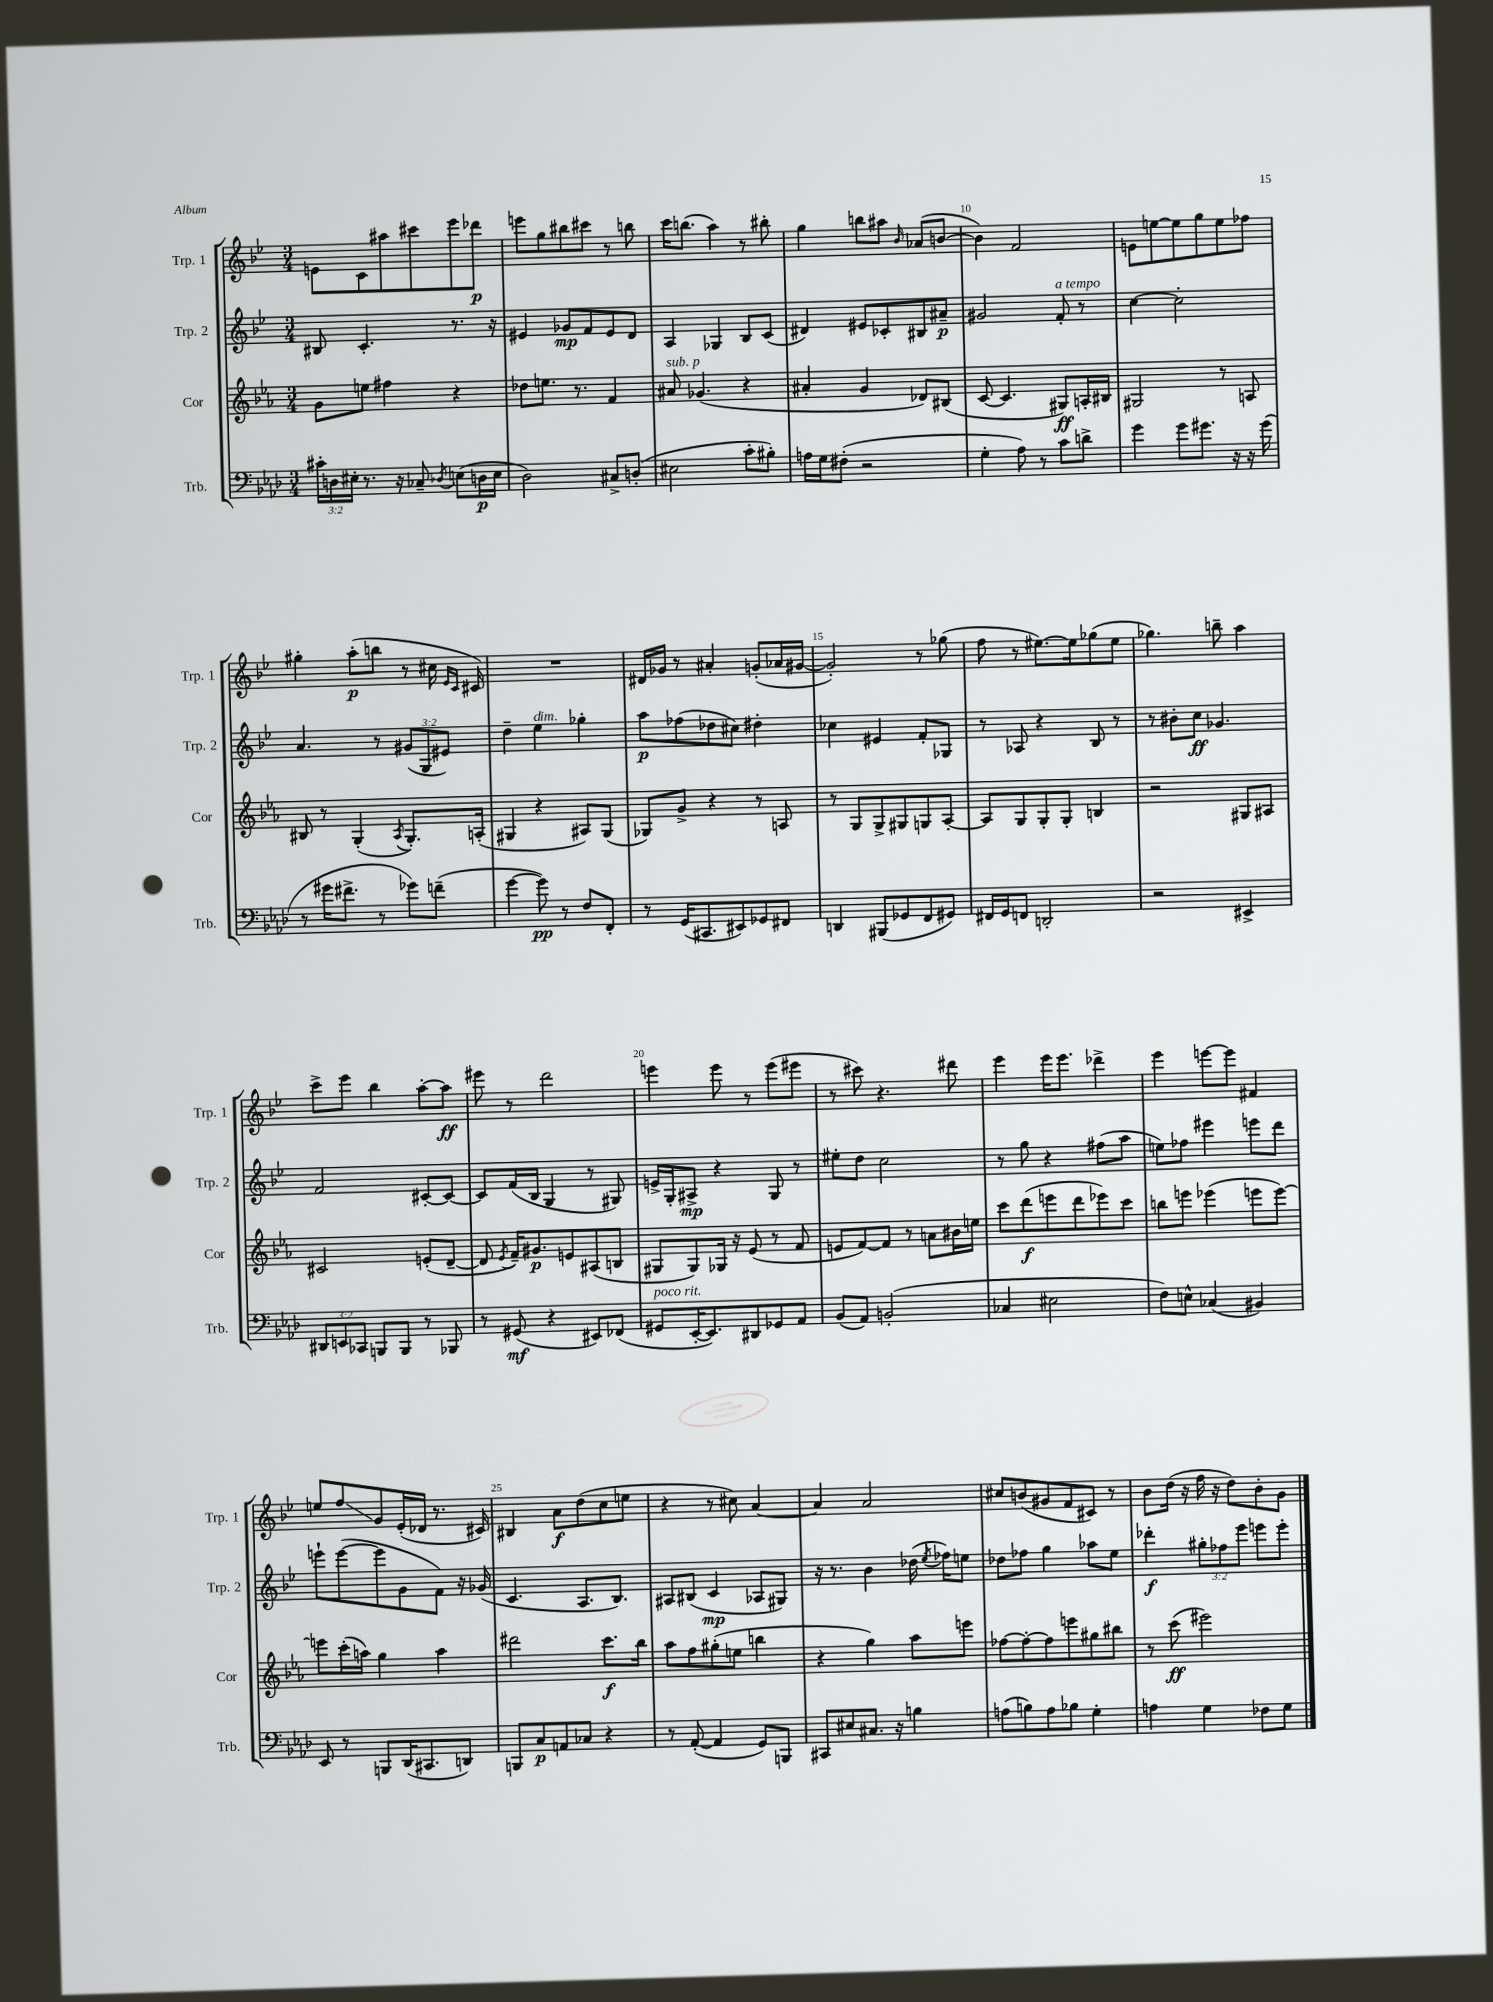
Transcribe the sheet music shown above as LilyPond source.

<<
\new StaffGroup <<
\new Staff = "s0" \with { instrumentName = "Trp. 1" shortInstrumentName = "Trp. 1" } {
    \clef treble \key bes \major \numericTimeSignature \time 3/4
    \autoBeamOff e'8[ c'8 ais''8 cis'''8 ees'''8 des'''8]\p |
    e'''8[ g''8 bis''8 cis'''8] r8 b''8 |
    c'''16[ b''8.]( a''4) r8 bis''8-. |
    g''4 b''8[ ais''8] \grace { bes'16 } aes'8[( b'8]~ |
    b'4) f'2 |
    e'8[ e''8~ e''8 g''8 e''8 fes''8] |
    gis''4-. a''8[-.\p( b''8] r8 cis''16 \grace { ees'16[ c'16] } cis'16) |
    R2. |
    dis'16[ ges'16] r8 ais'4-. g'8[-.( aes'16 gis'16]~ |
    gis'2-.) r8 ges''8( |
    f''8 r8 eis''8.[~) eis''16 ges''8( eis''8] |
    ges''4.) b''8-- a''4 |
    c'''8[-> ees'''8] bes''4 a''8[~-. a''8]\ff |
    eis'''8 r8 d'''2 |
    e'''4 e'''8 r8 e'''8[( eis'''8] |
    r8 cis'''8) r4. dis'''8 |
    ees'''4 ees'''16[ ees'''8.] des'''4-> |
    ees'''4 e'''8[~ e'''8] fis'4 |
    e''8[ f''8\glissando g'8 ees'16-.( des'16] r8. cis'16) |
    bis4 a'8[\f d''8( c''8 e''8] |
    r4 r8 cis''8) a'4~ |
    a'4 a'2 |
    cis''8[ b'8( gis'8 f'8 cis'8]) r8 |
    bes'8[ d''16]( r16 f''16 r16 d''8[) bes'8-. g'8] \bar "|." |
}
\new Staff = "s1" \with { instrumentName = "Trp. 2" shortInstrumentName = "Trp. 2" } {
    \clef treble \key bes \major \numericTimeSignature \time 3/4 \override Staff.TupletNumber.text = #tuplet-number::calc-fraction-text
    \autoBeamOff bis8 c'4.-. r8. r16 |
    eis'4 ges'8[\mp f'8 eis'8 d'8] |
    a4 ges4 bes8[ c'8]( |
    dis'4) eis'8[ ces'8-. bis8 ais'8]--\p |
    gis'2 f'8-.^\markup { \italic "a tempo" } r8 |
    c''4~ c''2-. |
    a'4. r8 \tuplet 3/2 { gis'8[( g8 eis'8]) } |
    d''4-- ees''4^\markup { \italic "dim." } ges''4-. |
    a''8[\p fes''8( des''8 cis''8]) dis''4-. |
    ces''4 eis'4 f'8[-. ges8] |
    r8 aes8 r4 bes8 r8 |
    r8 bis'8[-. c''8]\ff ges'4. |
    f'2 cis'8[~-. cis'8]~ |
    cis'8[ f'16( bes16] g4 r8 gis8) |
    e'16[-> g16-. ais8]->\mp r4 g8 r8 |
    eis''8[-. d''8] c''2 |
    r8 g''8 r4 fis''8[( a''8] |
    e''8[) fes''8] eis'''4 e'''8[ d'''8] |
    e'''8[-! e'''8~( e'''8 g'8 f'8]) r16 ges'16( |
    c'4. a8.[ bes8.]) |
    ais8[ bis8]( c'4\mp aes8[ gis8]) |
    r16 r8. bes'4 des''16( \acciaccatura { ees''8 } fes''16[) e''8] |
    des''8[ fes''8] g''4 aes''8[ ees''8] |
    des'''4-.\f \tuplet 3/2 { gis''8[-. fes''8 ees'''8] } e'''8[ e'''8]-. \bar "|." |
}
\new Staff = "s2" \with { instrumentName = "Cor" shortInstrumentName = "Cor" } {
    \clef treble \key ees \major \numericTimeSignature \time 3/4
    \autoBeamOff g'8[ e''8] fis''4 r4 |
    des''8[ e''8.] r8. f'4 |
    ais'8^\markup { \italic "sub. p" } ges'4.( r4 |
    ais'4-. g'4 des'8[) bis8]( |
    c'8~ c'4. gis8[\ff) a16-. bis16] |
    gis2 r8 a8 |
    bis8 r8 g4-.( \acciaccatura { aes8 } g8.[-.) a16]-.( |
    gis4 r4 ais8[) gis8]( |
    ges8[) g'8]-> r4 r8 a8 |
    r8 g8[ g8-> gis8 g8 aes8]~-. |
    aes8[ g8 g8-. g8]-. b4 |
    r2 gis8[ ais8] |
    cis'2 e'8[-.( d'8]~-- |
    d'8 \acciaccatura { ees'8 } f'16[--) gis'8.\p e'8 ais8( b8] |
    gis8[ gis8) ges16] r16 ees'8( r8 f'8 |
    e'8[ f'8~) f'8] r8 a'8[ bis'16 e''16] |
    c'''8[ d'''8\f( e'''8 d'''8 ees'''8) c'''8] |
    b''8[ e'''8] ees'''4( e'''8[ e'''8]~) |
    e'''8[ c'''16-.( a''16]) g''4 a''4 |
    dis'''2 c'''8.[\f bes''16] |
    aes''8[ f''8 gis''8-.( e''8] b''4 |
    r4 g''4) aes''8[ e'''8] |
    fes''8[~ fes''8~-. fes''8 e'''8 gis''8 bis''8] |
    r8 c'''8\ff( eis'''2) \bar "|." |
}
\new Staff = "s3" \with { instrumentName = "Trb." shortInstrumentName = "Trb." } {
    \clef bass \key aes \major \numericTimeSignature \time 3/4 \override Staff.TupletNumber.text = #tuplet-number::calc-fraction-text
    \autoBeamOff \tuplet 3/2 { cis'16[-. d16 eis16]-. } r8. r16 ces8-- \acciaccatura { des8 } e8[( d16\p e16] |
    des2) cis8[-> d8]-.( |
    eis2 c'8[-. bis8]-.) |
    a16[ g16 fis8]-.( r2 |
    g4-. aes8) r8 c'8[ d'8]-> |
    g'4 g'8[ gis'8.] r16 r16 gis'16( |
    r8 gis'16[ fis'8.]-> r8 ges'8[) f'8]--( |
    g'4~ g'8\pp) r8 f8[ f,8]-. |
    r8 g,16[( cis,8. eis,8) ges,8 fis,8] |
    d,4 bis,,8[( ges,8 f,8 gis,8]) |
    fis,16[ g,16 f,8] d,2-. |
    r2 eis,4-> |
    \tuplet 3/2 { dis,8[ e,8 ces,8] } b,,8[ b,,8] r8 bes,,8 |
    r8 gis,8\mf( r4 eis,8[) fes,8]( |
    gis,8[^\markup { \italic "poco rit." } ees,16~-. ees,8.) dis,8 ges,8 aes,8] |
    bes,8[( aes,8]) b,2-.( |
    ces4 eis2 |
    f8[) e8]-^ ces4( bis,4) |
    ees,8 r8 b,,8[ des,16( cis,8. d,8]) |
    b,,8[ c8\p a,8 ces8] r4 |
    r8 aes,8~-.( aes,4 g,8[) b,,8] |
    cis,8[ eis8 cis8.] r16 b4 |
    a8[( b8) a8 bes8] g4-. |
    a4 g4 fes8[ g8] \bar "|." |
}
>>
>>
\layout { \context { \Score currentBarNumber = #6 \override BarNumber.break-visibility = ##(#f #t #t) barNumberVisibility = #(every-nth-bar-number-visible 5) } }
